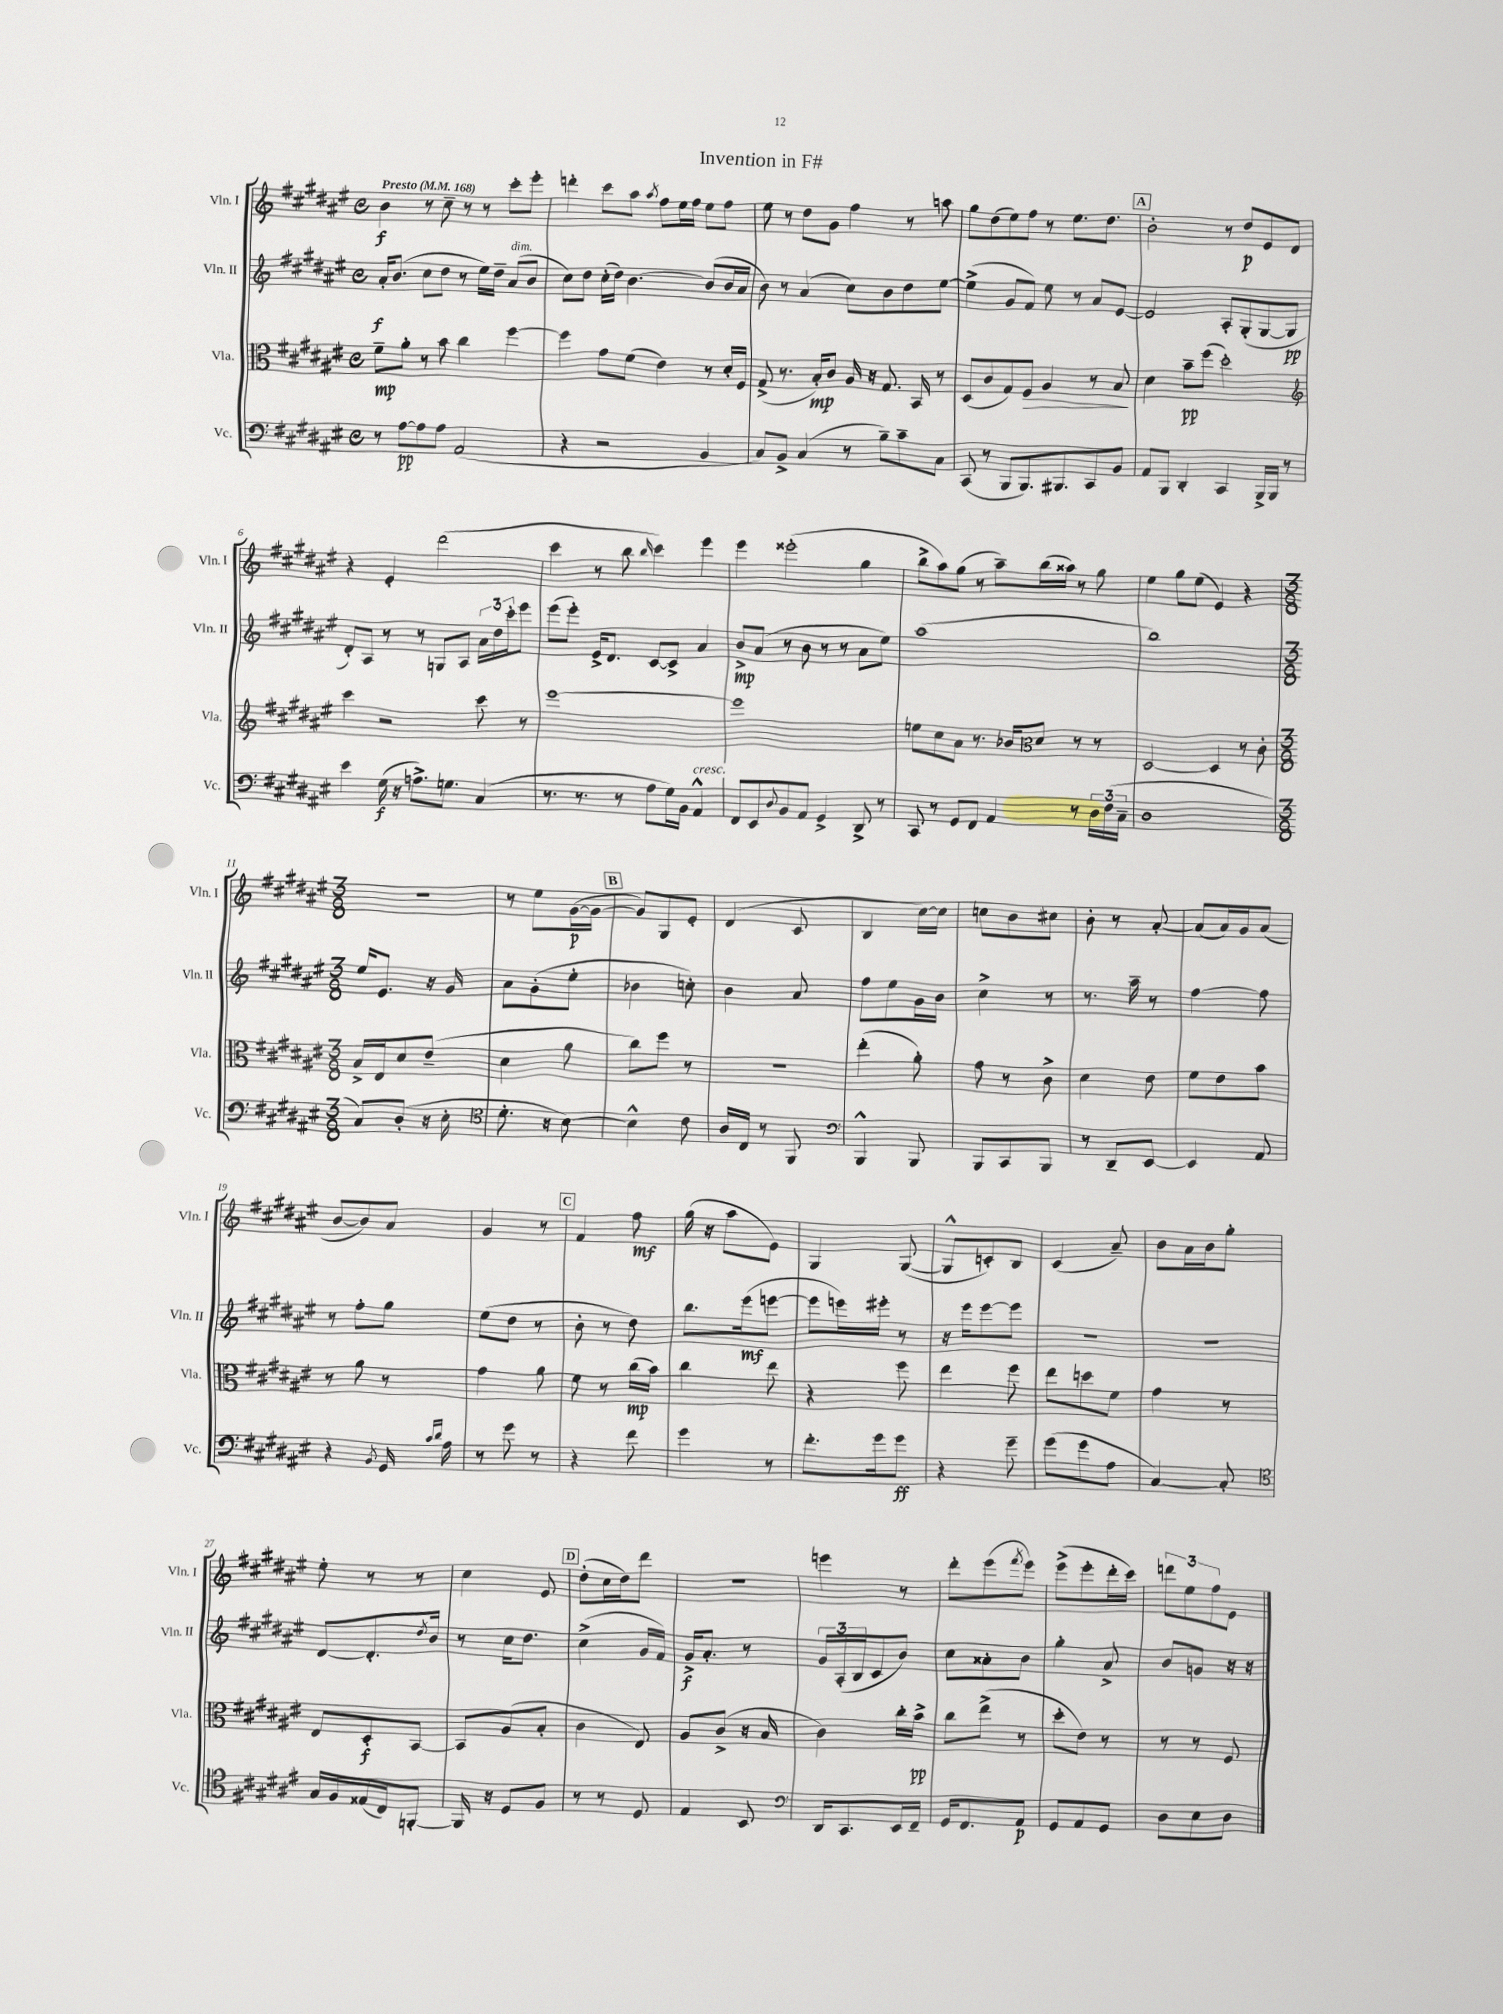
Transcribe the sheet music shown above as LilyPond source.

\header { title = "Invention in F#" }
<<
\new StaffGroup <<
\new Staff = "s0" \with { instrumentName = "Vln. I" shortInstrumentName = "Vln. I" } {
    \clef treble \key fis \major \defaultTimeSignature \time 4/4 \tempo "Presto" 4 = 168
    b'4\f r8 cis''8-- r8 r8 cis'''8-. eis'''8-. |
    d'''4-. cis'''8 ais''8 \acciaccatura { ais''8 } fis''8 eis''16 fis''16 eis''8 fis''8 |
    eis''8 r8 dis''8 gis'8 fis''4 r8 a''8 |
    gis''8 dis''8( eis''8) fis''8 r8 eis''8. dis''8. |
    \mark \markup { \box "A" } b'2-. r8 dis''8\p eis'8 dis'8 |
    r4 eis'4-. dis'''2( |
    cis'''4 r8 b''8 \grace { b''16 } cis'''4) eis'''4 |
    eis'''4 eisis'''2-.( gis''4 |
    b''8-> ais''8) gis''8( r8 ais''8--) b''16( aisis''16) r8 gis''8 |
    eis''4 gis''8 eis''8( eis'4) r4 |
    \numericTimeSignature \time 3/8 R4. |
    r8 eis''8 gis'16~\p( gis'16~ |
    \mark \markup { \box "B" } gis'8) gis8 eis'8-. |
    dis'4( cis'8 |
    b4 cis''16~) cis''16 |
    c''8 b'8 cis''8 |
    b'8-. r8 ais'8~-. |
    ais'8( ais'16) gis'16 ais'8( |
    b'8~ b'8) ais'8 |
    gis'4 r8 |
    \mark \markup { \box "C" } fis'4 fis''8\mf |
    gis''16( r16 ais''8 eis'8) |
    gis4 gis8~( |
    gis8-^ c'8-.) b8 |
    cis'4( ais'8--) |
    b'8 ais'16 b'16 gis''8-. |
    eis''8-. r8 r8 |
    cis''4 eis'8 |
    \mark \markup { \box "D" } dis''8-.( cis''16 dis''16) dis'''8 |
    R4. |
    e'''4 r8 |
    dis'''8-. eis'''8( \acciaccatura { fis'''8 } eis'''8) |
    eis'''8->( eis'''8-. dis'''16-. cis'''16) |
    \tuplet 3/2 { d'''8 eis''8 fis''8 } eis'8 \bar "|." |
}
\new Staff = "s1" \with { instrumentName = "Vln. II" shortInstrumentName = "Vln. II" } {
    \clef treble \key fis \major \defaultTimeSignature \time 4/4
    ais'16-.\f b'8.( cis''8 dis''8 r8 eis''16) dis''16-- ais'8^\markup { \italic "dim." }( b'8 |
    cis''8) dis''8 cis''16-.( dis''16) b'4.~ b'8( b'16 ais'16 |
    b'8) r8 ais'4( cis''8) b'8 dis''8 eis''8~ |
    eis''4->( gis'8 fis'8) eis''8 r8 ais'8 eis'8~ |
    \mark \markup { \box "A" } eis'2 ais8-. gis8-.( gis8~ gis8\pp |
    dis'8-.) ais8 r8 r8 g8 ais8 \tuplet 3/2 { ais'16 dis''16 cis'''16-. } eis'''8 |
    eis'''8( eis'''8-.) eis'16-> dis'8. cis'8~ cis'8-> ais'4 |
    b'8->\mp ais'8( r8 b'8 r8 r8 ais'8 eis''8) |
    ais''1( |
    b''1) |
    \numericTimeSignature \time 3/8 eis''16 eis'8. r16 gis'16 |
    ais'8 gis'8-.( eis''8-. |
    \mark \markup { \box "B" } bes'4 c''8-.) |
    b'4 ais'8 |
    fis''8 eis''8 gis'16 b'16 |
    cis''4-> r8 |
    r8. ais''16-- r8 |
    fis''4~ fis''8 |
    r8 fis''8-. gis''8 |
    eis''8( dis''8 r8 |
    \mark \markup { \box "C" } b'8-. r8 dis''8) |
    b''8. eis'''16\mf( e'''8~ |
    e'''8 e'''16) eis'''16-. r8 |
    r16 eis'''16 eis'''8~ eis'''8 |
    R4. |
    R4. |
    dis'8~ dis'8.-. \acciaccatura { dis''8 } b'16 |
    r8 cis''16 dis''8. |
    \mark \markup { \box "D" } cis''4->( gis'16 fis'16) |
    gis'16->\f ais'8.-. r8 |
    \tuplet 3/2 { gis'16 ais16-.( b16 } cis'8 b'8) |
    cis''8 aisis'8-. b'8 |
    gis''4-. ais'8-> |
    b'8 g'8 r16 r16 \bar "|." |
}
\new Staff = "s2" \with { instrumentName = "Vla." shortInstrumentName = "Vla." } {
    \clef alto \key fis \major \defaultTimeSignature \time 4/4
    fis'8--\mp ais'8-. r8 b'8 cis''4 fis''4~ |
    fis''4 gis'8 fis'8( eis'4) r8 dis'16-. fis16 |
    gis8->( r8. b16-.\mp) cis'8 ais16 r16 gis8. b,16 r8 |
    dis8( cis'8 gis8) fis8\> ais4 r8 b8\! |
    \mark \markup { \box "A" } dis'4 b'8--\pp fis''8( dis''2-.) |
    \clef treble cis'''4 r2 cis'''8 r8 |
    eis'''1~ |
    eis'''1 |
    e''8 cis''8 ais'8 r8. bes'16 dis'8 r8 r8 |
    \clef alto dis2~ dis4 r8 cis'8-. |
    \numericTimeSignature \time 3/8 b16-> eis16 dis'8 eis'8--( |
    dis'4 ais'8 |
    \mark \markup { \box "B" } cis''8) fis''8 r8 |
    R4. |
    eis''4-.( ais'8-.) |
    gis'8 r8 cis'8-> |
    dis'4 eis'8 |
    fis'8 eis'8 b'8 |
    r8 ais'8 r8 |
    gis'4 ais'8 |
    \mark \markup { \box "C" } fis'8 r8 cis''16\mp( b'16) |
    cis''4 eis''8 |
    r4 fis''8 |
    eis''4 fis''8 |
    eis''8 d''8 fis'8 |
    gis'4 r8 |
    eis8 dis8-.\f b,8~ |
    b,8 ais8( b8-. |
    \mark \markup { \box "D" } cis'4 eis8) |
    ais8 cis'8->( r16 b16 |
    cis'4) cis''16-. b'16->\pp |
    cis''8 eis''8->( r8 |
    dis''8-. eis'8) r8 |
    r8 r8 fis8 \bar "|." |
}
\new Staff = "s3" \with { instrumentName = "Vc." shortInstrumentName = "Vc." } {
    \clef bass \key fis \major \defaultTimeSignature \time 4/4
    r8 ais8~\pp ais8 ais8 ais,2( |
    r4 r2 b,4 |
    cis8) b,8-> cis4( r8 b8--) cis'8-- cis8 |
    cis,8( r8 b,,8 b,,8.) bis,,8. cis,8 b,8 |
    \mark \markup { \box "A" } ais,8 b,,8 dis,4-. cis,4 b,,16-> b,,16 r8 |
    eis'4 gis16\f( r16 a8.->) g8. cis4( |
    r8. r8. r8 ais8 gis16) b,16 ais,4-^^\markup { \italic "cresc." } |
    fis,8 eis,8 \appoggiatura { dis8 } b,8 ais,8 gis,4-> dis,8-> r8 |
    cis,8 r8 gis,8 fis,8 ais,4 r8 \tuplet 3/2 { dis16 fis16( cis16-- } |
    dis1 |
    \numericTimeSignature \time 3/8 cis8) dis8-.( r16 eis16-. |
    \clef tenor dis'8.-. r16 b8~) |
    \mark \markup { \box "B" } b4-^ cis'8 |
    ais16 cis16 r8 fis,8 |
    \clef bass b,,4-^ b,,8 |
    b,,8 cis,8 b,,8 |
    r8 dis,8-- eis,8~ |
    eis,4 ais,8 |
    r4 \acciaccatura { b,8 } gis,16 \grace { cis'16 dis'16 } ais16 |
    r8 gis'8 r8 |
    \mark \markup { \box "C" } r4 fis'8 |
    gis'4 r8 |
    fis'8.-. gis'16 gis'8\ff |
    r4 gis'8-- |
    gis'8( gis'8 ais8 |
    cis4~) cis8-. |
    \clef tenor gis16 fis16 eisis16( cis16) f,8~-. |
    f,16 r16 dis8 fis8 |
    \mark \markup { \box "D" } r8 r8 dis8 |
    eis4 b,8 |
    \clef bass dis,16 cis,8. eis,16 fis,16-- |
    gis,16 fis,8. ais,8\p |
    gis,8 ais,8 gis,8 |
    dis8 eis8 dis8 \bar "|." |
}
>>
>>
